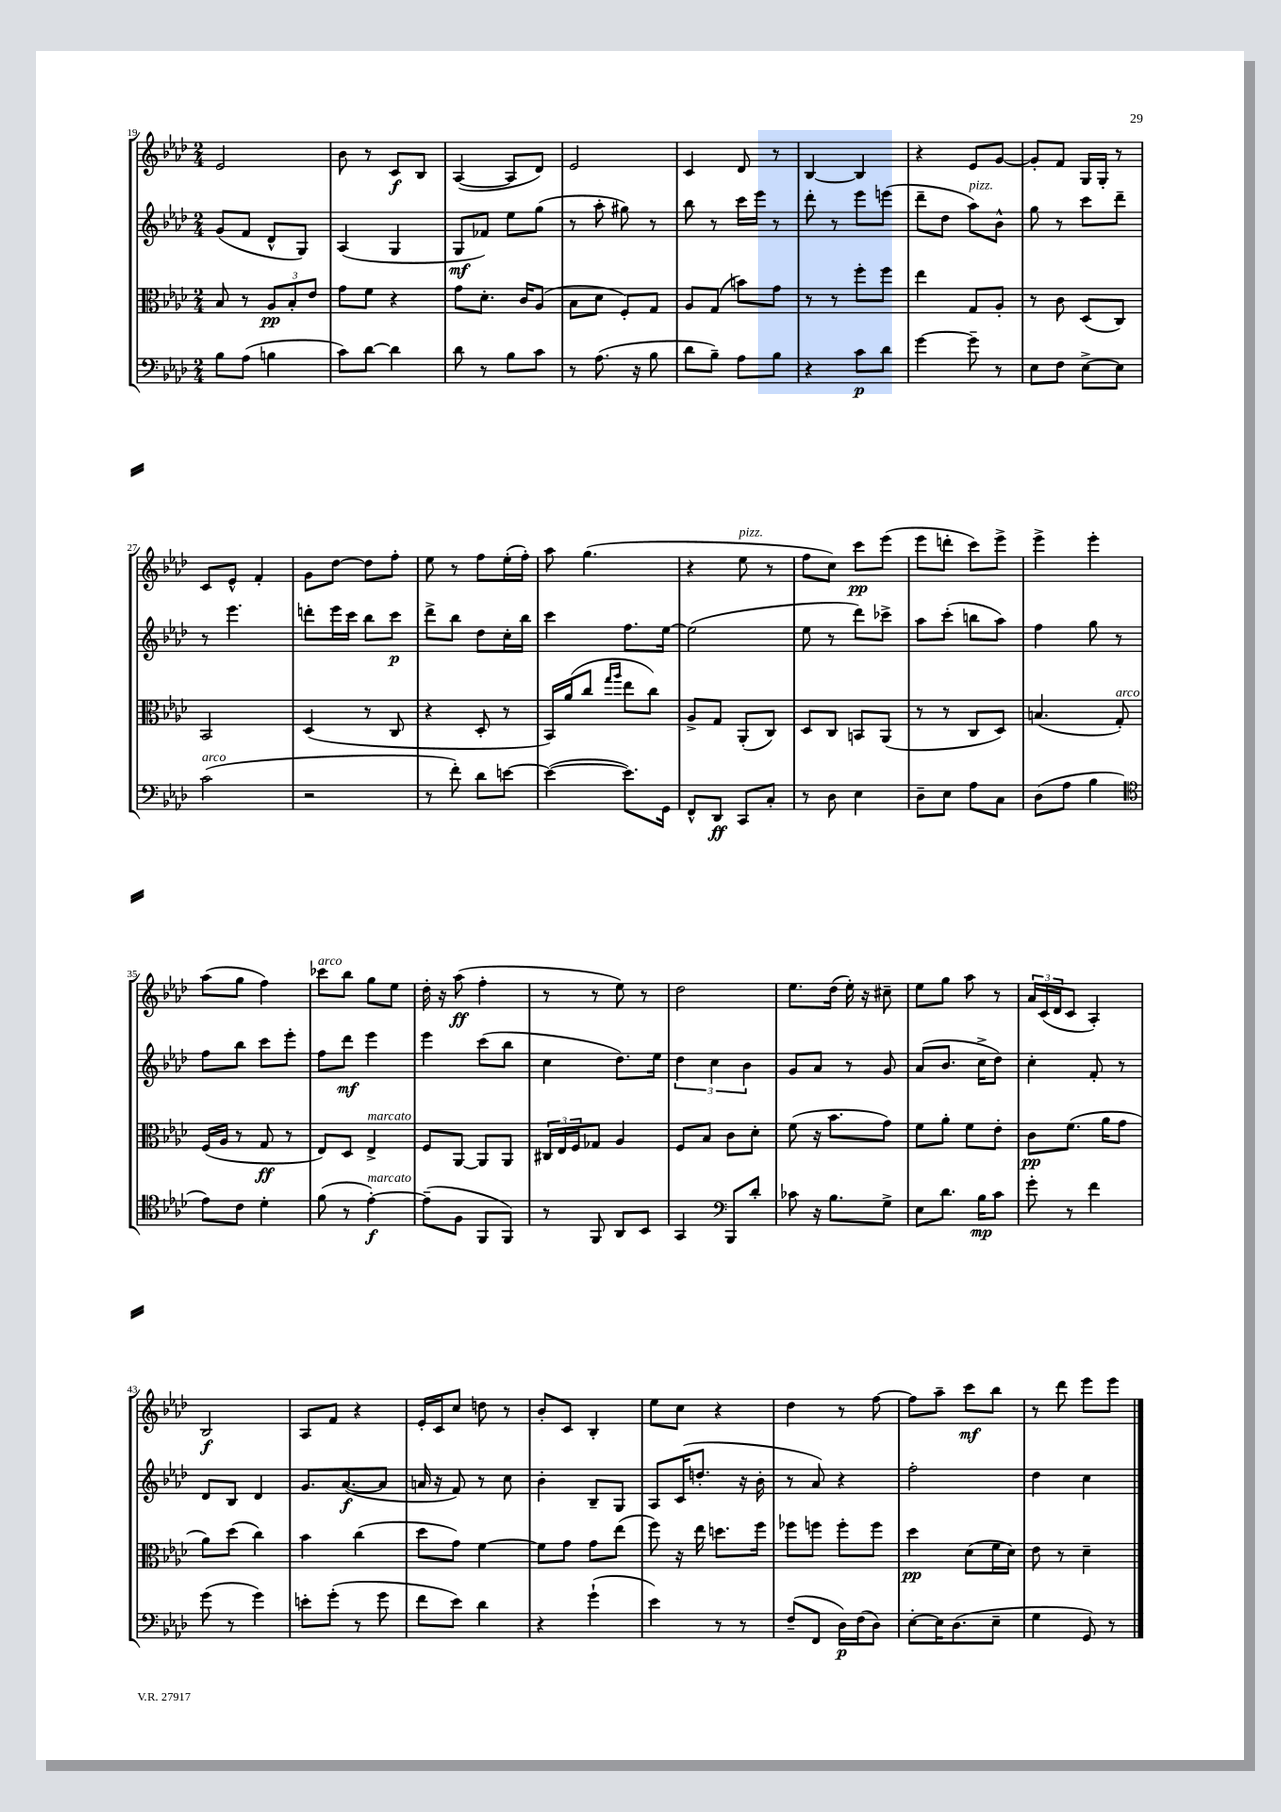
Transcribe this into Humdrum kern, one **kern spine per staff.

**kern	**kern	**kern	**kern
*staff4	*staff3	*staff2	*staff1
*clefF4	*clefC3	*clefG2	*clefG2
*k[b-e-a-d-]	*k[b-e-a-d-]	*k[b-e-a-d-]	*k[b-e-a-d-]
*M2/4	*M2/4	*M2/4	*M2/4
8B-\L	8B-/	(8g/L	2e-/
(8A-\J	8r	8f/J	.
4B\	12A-/L	8d-^^/L	.
.	12B-'/	.	.
.	.	8G/J)	.
.	12e-/J	.	.
=	=	=	=
8c\L)	8g\L	(4A-/	8b-\
[8d-\J	8f\J	.	8r
4d-\]	4r	4G/	8c/L
.	.	.	8B-/J
=	=	=	=
8d-\	8g\L	8G/L	([4A-/
8r	8.d-'\J	8f-/J)	.
8B-\L	.	8ee-\L	8A-/]L
.	16c/LK	.	.
8c\J	(8A-/J	(8gg\J	8d-/J)
=	=	=	=
8r	8B-\L	8r	2e-/
(8.A-\	8d-\J	8aa-'\	.
.	8F'/L)	8gg#\)	.
16r	.	.	.
8B-\	8G/J	8r	.
=	=	=	=
8d-\L	8A-/L	8bb-\	4c/
8B-~\J)	(8G/J	8r	.
8A-\L	8b\L)	16ccc\LL	8d-/
.	.	16eee-\JJ	.
8B-\J	8g\J	8r	8r
=	=	=	=
4r	8r	8ddd-'\	[4B-/
.	8r	8r	.
8c\L	8ff'\L	8eee-\L	4B-/]
8d-\J	8ff\J	(8eee\J	.
=	=	=	=
[4g\	4ee-\	8ddd-~\L	4r
.	.	8dd-\J	.
8g~\]	8G/L	8aa-\L)	8e-/L
8r	8A-'/J	8b-^^\J	[8g/J
=	=	=	=
8E-\L	8r	8gg\	8g'/]L
8F\J	8c\	8r	8f/J
[8E-^\L	(8D-/L	8ccc\L	16G/LL
.	.	.	16G'/JJ
8E-\]J	8C/J)	8ddd-~\J	8r
=	=	=	=
(2c\	2BB-/	8r	8c/L
.	.	4.eee-\	8e-^^/J
.	.	.	4f'/
=	=	=	=
2r	(4D-/	8ddd'\L	8g\L
.	.	16eee-\L	[8dd-\J
.	.	16ccc\JJ	.
.	8r	8bb-\L	8dd-\]L
.	8C/	8ccc\J	8ff'\J
=	=	=	=
8r	4r	8ddd-^\L	8ee-\
8f'\)	.	8bb-\J	8r
8d-\L	8D-'/	8dd-\L	8ff\L
[8e\J	8r	16cc'\L	(16ee-'\L
.	.	16bb-\JJ	16ff'\JJ)
=	=	=	=
(4e\_	16BB-/LL)	4ccc\	8aa-\
.	(16a-/J	.	.
.	8cc/J	.	(4.gg\
.	16qqgg/LL	.	.
.	16qqaa-/JJ	.	.
8.e\]L)	8ee-\L	8.ff\L	.
.	8cc\J)	.	.
16GG\Jk	.	[16ee-\Jk	.
=	=	=	=
8FF^^/L	8A-^/L	(2ee-\]	4r
8DD-/J	8G/J	.	.
8CC/L	(8AA-'/L	.	8ee-\
8C'/J	8C/J)	.	8r
=	=	=	=
8r	8D-/L	8ee-\	8ff\L
8D-\	8C/J	8r	8cc\J)
4E-\	8BB/L	8ddd-\L)	8ccc\L
.	(8AA-/J	8ccc-^\J	(8eee-\J
=	=	=	=
8D-~\L	8r	8aa-\L	8eee-\L
8E-\J	8r	(8ccc'\J	8ddd'\J
8A-\L	8C/L	8bb\L	8ccc\L)
8C\J	8D-/J)	8aa-\J)	8eee-^\J
=	=	=	=
(8D-\L	(4.B/	4ff\	4eee-^\
8A-\J	.	.	.
4B-\	.	8gg\	4eee-'\
.	8G'/)	8r	.
=	=	=	=
*clefC4	*	*	*
8e-\L)	(16F/LL	8ff\L	(8aa-\L
.	16A-/JJ	.	.
8c\J	8r	8bb-\J	8gg\J
4d-'\	8G/	8ccc\L	4ff\)
.	8r	8eee-'\J	.
=	=	=	=
(8f\	8E-/L)	8ff\L	8ccc-\L
8r	8D-/J	8ddd-\J	8bb-\J
[4e-'\)	4E-^/	4eee-\	8gg\L
.	.	.	8ee-\J
=	=	=	=
(8e-~\]L	8F/L	4eee-\	16dd-'\
.	.	.	16r
8F\J	[8AA-/J	.	(8aa-\
8FF/L	8AA-/]L	(8ccc\L	4ff'\
8FF/J)	8AA-/J	8bb-\J	.
=	=	=	=
8r	24C#/LL	4cc\	8r
.	24E-/	.	.
.	24F/J	.	.
8FF/	8G-/J	.	8r
8AA-/L	4A-/	8.dd-\L)	8ee-\)
8BB-/J	.	.	8r
.	.	16ee-\Jk	.
=	=	=	=
4GG/	8F/L	6dd-\	2dd-\
.	8B-/J	.	.
.	.	6cc\	.
*clefF4	*	*	*
8BBB-/L	8c\L	.	.
.	.	6b-\	.
8d-'/J	8d-'\J	.	.
=	=	=	=
8c-\	(8f\	8g/L	8.ee-\L
16r	16r	8a-/J	.
8.B-\L	8.b-\L	.	(16dd-\Jk
.	.	8r	16ee-'\)
.	.	.	16r
8G^\J	8g\J)	8g/	8cc#~\
=	=	=	=
8E-\L	8f\L	(8a-/L	8ee-\L
8.d-\J	8a-'\J	8.b-/J	8gg\J
.	8f\L	.	8aa-\
16B-\LK	.	16cc^\LK	.
8c\J	8e-'\J	8dd-\J)	8r
=	=	=	=
8g'\	8c\L	4cc'\	24a-/LL
.	.	.	(24c/
.	.	.	24d-/J
8r	(8.f\J	.	8c/J
4f\	.	8f'/	4A-'/)
.	16a-\LK	.	.
.	8g\J	8r	.
=	=	=	=
(8g\	8a-\L)	8d-/L	2B-/
8r	(8dd-\J	8B-/J	.
4g\)	4cc\)	4d-/	.
=	=	=	=
8e'\L	4b-\	8.g/L	8A-/L
(8g'\J	.	.	8f/J
.	.	([8.a-/	.
8r	(4cc\	.	4r
8g\	.	8a-/]J	.
=	=	=	=
8f\L	8dd-\L	16a/	16e-'/LL
.	.	16r	16c/J
8e-\J)	8g\J)	8f/)	8cc/J
4d-\	[4f\	8r	8dd\
.	.	8cc\	8r
=	=	=	=
4r	8f\]L	4b-'\	8b-'/L
.	8g\J	.	8c/J
(4g`\	8g\L	8B-~/L	4B-'/
.	(8ee-\J	8G/J	.
=	=	=	=
4e-\)	8ff\)	8A-/L	8ee-\L
.	16r	(16c/K	8cc\J
.	16ee-\	8.dd'/J	.
8r	8.dd\L	.	4r
8r	.	16r	.
.	16ff\Jk	16b-'\	.
=	=	=	=
(8F~/L	8ff-\L	8r	4dd-\
8FF/J	8ff\J	8a-/)	.
16D-\LL)	8ff'\L	4r	8r
(16F\J	.	.	.
8D-\J)	8ff\J	.	[8ff\
=	=	=	=
[8E-'\L	4dd-\	2ff'\	8ff\]L
16E-\]K	.	.	8aa-~\J
(8.D-\	.	.	.
.	(8d-\L	.	8ccc\L
8E-~\J	16f\L	.	8bb-\J
.	16d-\JJ)	.	.
=	=	=	=
4G\	8e-\	4dd-\	8r
.	8r	.	8ddd-\
8GG/)	4d-~\	4cc\	8eee-\L
8r	.	.	8eee-\J
==	==	==	==
*-	*-	*-	*-
